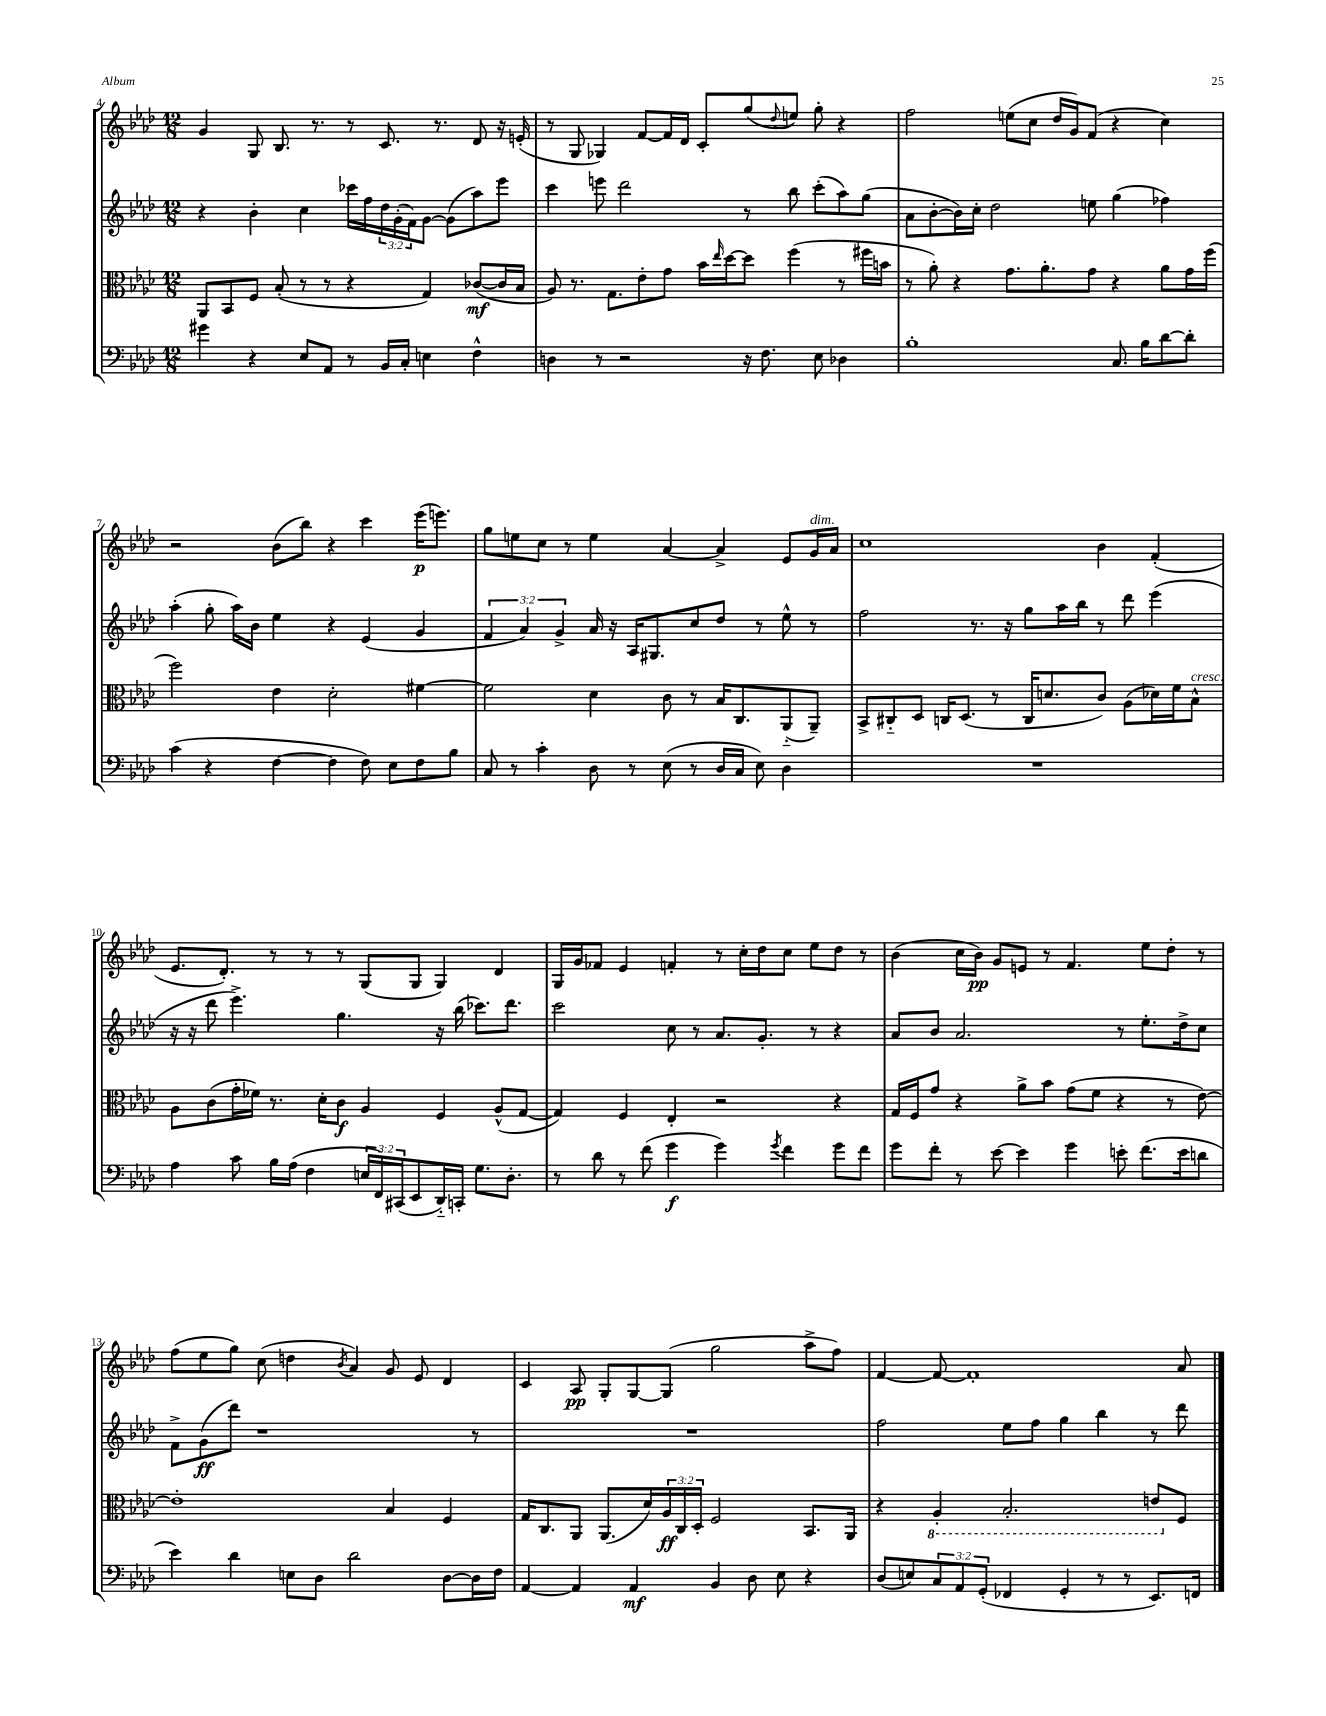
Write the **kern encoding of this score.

**kern	**dynam	**kern	**dynam	**kern	**dynam	**kern	**dynam
*part4	*part4	*part3	*part3	*part2	*part2	*part1	*part1
*staff4	*staff4	*staff3	*staff3	*staff2	*staff2	*staff1	*staff1
*clefF4	*	*clefC3	*	*clefG2	*	*clefG2	*
*k[b-e-a-d-]	*	*k[b-e-a-d-]	*	*k[b-e-a-d-]	*	*k[b-e-a-d-]	*
*M12/8	*	*M12/8	*	*M12/8	*	*M12/8	*
=4	=4	=4	=4	=4	=4	=4	=4
4g#X\	.	8AA-/L	.	4r	.	4g/	.
.	.	8BB-/	.	.	.	.	.
4r	.	8F/J	.	4b-'\	.	8G/	.
.	.	(8B-'/	.	.	.	8.B-/	.
8E-/L	.	8r	.	4cc\	.	.	.
.	.	.	.	.	.	8.r	.
8AA-/J	.	8r	.	.	.	.	.
8r	.	4r	.	16ccc-X\LL	.	8r	.
.	.	.	.	16ff\	.	.	.
16BB-/LL	.	.	.	24dd-\	.	8.c/	.
.	.	.	.	(24g'\	.	.	.
16C'/JJ	.	.	.	.	.	.	.
.	.	.	.	24f\J)	.	.	.
4En\	.	4G/)	.	[8g\J	.	.	.
.	.	.	.	.	.	8.r	.
.	.	.	.	(8g\L]	.	.	.
4F^^\	.	([8c-X/L	mf	8aa-\)	.	8d-/	.
.	.	16c-/L]	.	8eee-\J	.	16r	.
.	.	16B-/JJ	.	.	.	(16en'/	.
=5	=5	=5	=5	=5	=5	=5	=5
4Dn\	.	8A-/)	.	4ccc\	.	8r	.
.	.	8.r	.	.	.	8G/	.
8r	.	.	.	8eeen\	.	4G-X/)	.
.	.	8.G\L	.	.	.	.	.
2r	.	.	.	2ddd-\	.	.	.
.	.	8e-'\	.	.	.	[8f/L	.
.	.	8g\J	.	.	.	16f/L]	.
.	.	.	.	.	.	16d-/JJ	.
.	.	16b-\LL	.	.	.	8c'/L	.
.	.	16qqee-/	.	.	.	.	.
.	.	[16dd-\J	.	.	.	.	.
16r	.	8dd-\J]	.	8r	.	(8gg/	.
8.F\	.	.	.	.	.	.	.
.	.	.	.	.	.	8qqdd-/	.
.	.	(4ff\	.	8bb-\	.	8een/J)	.
8E-\	.	.	.	(8ccc'\L	.	8gg'\	.
4D-X\	.	8r	.	8aa-\)	.	4r	.
.	.	16ff#X\LL	.	(8gg\J	.	.	.
.	.	16bn\JJ	.	.	.	.	.
=6	=6	=6	=6	=6	=6	=6	=6
1B-'	.	8r	.	8a-\L	.	2ff\	.
.	.	8a-'\)	.	[8b-'\	.	.	.
.	.	4r	.	16b-\L])	.	.	.
.	.	.	.	16cc'\JJ	.	.	.
.	.	.	.	2dd-\	.	.	.
.	.	8.g\L	.	.	.	(8een\L	.
.	.	.	.	.	.	8cc\J	.
.	.	8.a-'\	.	.	.	.	.
.	.	.	.	.	.	16dd-/LL	.
.	.	.	.	.	.	16g/J)	.
.	.	8g\J	.	8een\	.	(8f/J	.
8.C/	.	4r	.	(4gg\	.	4r	.
16B-\KL	.	.	.	.	.	.	.
[8d-\	.	8a-\L	.	4ff-X\)	.	4cc\)	.
8d-'\J]	.	16g\L	.	.	.	.	.
.	.	(16ff\JJ	.	.	.	.	.
!!LO:LB:g=z
=7	=7	=7	=7	=7	=7	=7	=7
(4c\	.	2ff\)	.	(4aa-'\	.	2r	.
4r	.	.	.	8gg'\	.	.	.
.	.	.	.	16aa-\LL)	.	.	.
.	.	.	.	16b-\JJ	.	.	.
[4F\	.	4e-\	.	4ee-\	.	(8b-\L	.
.	.	.	.	.	.	8bb-\J)	.
4F\]	.	2d-'\	.	4r	.	4r	.
8F\)	.	.	.	(4e-/	.	4ccc\	.
8E-\L	.	.	.	.	.	.	.
8F\	.	[4f#X\	.	4g/	.	(16eee-\KL	p
.	.	.	.	.	.	8.eeen\J)	.
8B-\J	.	.	.	.	.	.	.
=8	=8	=8	=8	=8	=8	=8	=8
8C/	.	2f#\]	.	6f/	.	8gg\L	.
8r	.	.	.	.	.	8een\	.
.	.	.	.	6a-/)	.	.	.
4c'\	.	.	.	.	.	8cc\J	.
.	.	.	.	6g^/	.	.	.
.	.	.	.	.	.	8r	.
8D-\	.	4d-\	.	16a-/	.	4ee\	.
.	.	.	.	16r	.	.	.
8r	.	.	.	16A-/KL	.	.	.
.	.	.	.	8.G#X/	.	.	.
(8E-\	.	8c\	.	.	.	[4a-/	.
8r	.	8r	.	8cc/	.	.	.
16D-/LL	.	16B-/KL	.	8dd-/J	.	4a-^/]	.
16C/JJ	.	8.C/	.	.	.	.	.
8E-\)	.	.	.	8r	.	.	.
4D-\	.	(8AA-/	.	8ee-^^\	.	8e-/L	.
!	!	!	!	!	!	!LO:TX:a:i:t=dim.	!
.	.	8AA-~/J)	.	8r	.	16g/L	.
.	.	.	.	.	.	16a-/JJ	.
=9	=9	=9	=9	=9	=9	=9	=9
1.r	.	8BB-^/L	.	2ff\	.	1cc	.
.	.	8C#X/	.	.	.	.	.
.	.	8D-/J	.	.	.	.	.
.	.	16Cn/KL	.	.	.	.	.
.	.	(8.D-/J	.	.	.	.	.
.	.	.	.	8.r	.	.	.
.	.	8r	.	.	.	.	.
.	.	.	.	16r	.	.	.
.	.	16C/KL	.	8gg\L	.	.	.
.	.	8.dn/	.	.	.	.	.
.	.	.	.	16aa-\L	.	.	.
.	.	.	.	16bb-\JJ	.	.	.
.	.	8c/J)	.	8r	.	4b-\	.
.	.	(8A-\L	.	8ddd-\	.	.	.
.	.	16d-X\L)	.	(4eee-\	.	(4f'/	.
.	.	16f\J	.	.	.	.	.
!	!	!LO:TX:a:i:t=cresc.	!	!	!	!	!
.	.	8B-^^\J	.	.	.	.	.
!!LO:LB:g=z
=10	=10	=10	=10	=10	=10	=10	=10
4A-\	.	8A-\L	.	16r	.	8.e-/L	.
.	.	.	.	16r	.	.	.
.	.	(8c\	.	8ddd-\	.	.	.
.	.	.	.	.	.	8.d-'/J)	.
8c\	.	16g'\L	.	4.eee-^\)	.	.	.
.	.	16f-X\JJ)	.	.	.	.	.
16B-\LL	.	8.r	.	.	.	8r	.
(16A-\JJ	.	.	.	.	.	.	.
4F\	.	.	.	.	.	8r	.
.	.	16d-'\KL	.	.	.	.	.
.	.	8c\J	f	4.gg\	.	8r	.
24En/LL	.	4A-/	.	.	.	(8G/L	.
24FF/)	.	.	.	.	.	.	.
(24CC#X/J	.	.	.	.	.	.	.
8EE-/	.	.	.	.	.	8G/J	.
16DD-/L)	.	4F/	.	16r	.	4G/)	.
16CCn'/JJ	.	.	.	(16bb-\	.	.	.
8.G\L	.	.	.	8.ccc-X\L)	.	.	.
.	.	(8A-^^/L	.	.	.	4d-/	.
8.D-'\J	.	.	.	8.ddd-\J	.	.	.
.	.	[8G/J	.	.	.	.	.
=11	=11	=11	=11	=11	=11	=11	=11
8r	.	4G/])	.	2ccc\	.	16G/LL	.
.	.	.	.	.	.	16g/J	.
8d-\	.	.	.	.	.	8f-X/J	.
8r	.	4F/	.	.	.	4e-/	.
(8f\	.	.	.	.	.	.	.
4g\	f	4E-'/	.	8cc\	.	4fn'/	.
.	.	.	.	8r	.	.	.
4g\)	.	2r	.	8.a-/L	.	8r	.
.	.	.	.	.	.	16cc'\LL	.
.	.	.	.	8.g'/J	.	16dd-\J	.
8qg/	.	.	.	.	.	.	.
4f\	.	.	.	.	.	8cc\J	.
.	.	.	.	8r	.	8ee-\L	.
8g\L	.	4r	.	4r	.	8dd-\J	.
8f\J	.	.	.	.	.	8r	.
=12	=12	=12	=12	=12	=12	=12	=12
8g\L	.	16G/LL	.	8a-/L	.	(4b-\	.
.	.	16F/J	.	.	.	.	.
8f'\J	.	8g/J	.	8b-/J	.	.	.
8r	.	4r	.	2.a-/	.	16cc\LL	.
.	.	.	.	.	.	16b-\JJ)	pp
[8e-\	.	.	.	.	.	8g/L	.
4e-\]	.	8a-^\L	.	.	.	8en/J	.
.	.	8b-\J	.	.	.	8r	.
4g\	.	(8g\L	.	.	.	4.f/	.
.	.	8f\J	.	.	.	.	.
8en'\	.	4r	.	8r	.	.	.
(8.f\L	.	.	.	8.ee-'\L	.	8ee-\L	.
.	.	8r	.	.	.	8dd-'\J	.
16e\k	.	.	.	16dd-^\k	.	.	.
8dn\J	.	[8e-\)	.	8cc\J	.	8r	.
!!LO:LB:g=z
=13	=13	=13	=13	=13	=13	=13	=13
4e-\)	.	1e-']	.	8f^\L	.	(8ff\L	.
.	.	.	.	(8g\	ff	8ee-\	.
4d-\	.	.	.	8ddd-\J)	.	8gg\J)	.
.	.	.	.	1r	.	(8cc\	.
8En\L	.	.	.	.	.	4ddn\	.
8D-\J	.	.	.	.	.	.	.
.	.	.	.	.	.	8qb-/	.
2d-\	.	.	.	.	.	4a-/)	.
.	.	4B-/	.	.	.	8g/	.
.	.	.	.	.	.	8e-/	.
[8D-\L	.	4F/	.	.	.	4d-/	.
16D-\L]	.	.	.	8r	.	.	.
16F\JJ	.	.	.	.	.	.	.
=14	=14	=14	=14	=14	=14	=14	=14
[4AA-/	.	16G/KL	.	1.r	.	4c/	.
.	.	8.C/	.	.	.	.	.
4AA-/]	.	8AA-/J	.	.	.	8A-/	pp
.	.	(8.AA-/L	.	.	.	8G'/L	.
4AA-/	mf	.	.	.	.	[8G/	.
.	.	16d-/L)	.	.	.	.	.
.	.	24A-/	ff	.	.	(8G/J]	.
.	.	24C/	.	.	.	.	.
.	.	24D-'/JJ	.	.	.	.	.
4BB-/	.	2F/	.	.	.	2gg\	.
8D-\	.	.	.	.	.	.	.
8E-\	.	.	.	.	.	.	.
4r	.	8.BB-/L	.	.	.	8aa-^\L	.
.	.	.	.	.	.	8ff\J)	.
.	.	16AA-/Jk	.	.	.	.	.
=15	=15	=15	=15	=15	=15	=15	=15
(8D-/L	.	4r	.	2ff\	.	[4f/	.
8En/)	.	.	.	.	.	.	.
*	*	*8ba	*	*	*	*	*
12C/	.	4AA-'/	.	.	.	8f/_	.
12AA-/	.	.	.	.	.	.	.
.	.	.	.	.	.	1f']	.
(12GG'/J	.	.	.	.	.	.	.
4FF-X/	.	2.BB-'/	.	8ee-\L	.	.	.
.	.	.	.	8ff\J	.	.	.
4GG'/	.	.	.	4gg\	.	.	.
8r	.	.	.	4bb-\	.	.	.
8r	.	.	.	.	.	.	.
8.EE-/L)	.	8En/L	.	8r	.	.	.
*	*	*X8ba	*	*	*	*	*
.	.	8F/J	.	8ddd-\	.	8a-/	.
16FFn/Jk	.	.	.	.	.	.	.
==	==	==	==	==	==	==	==
*-	*-	*-	*-	*-	*-	*-	*-
